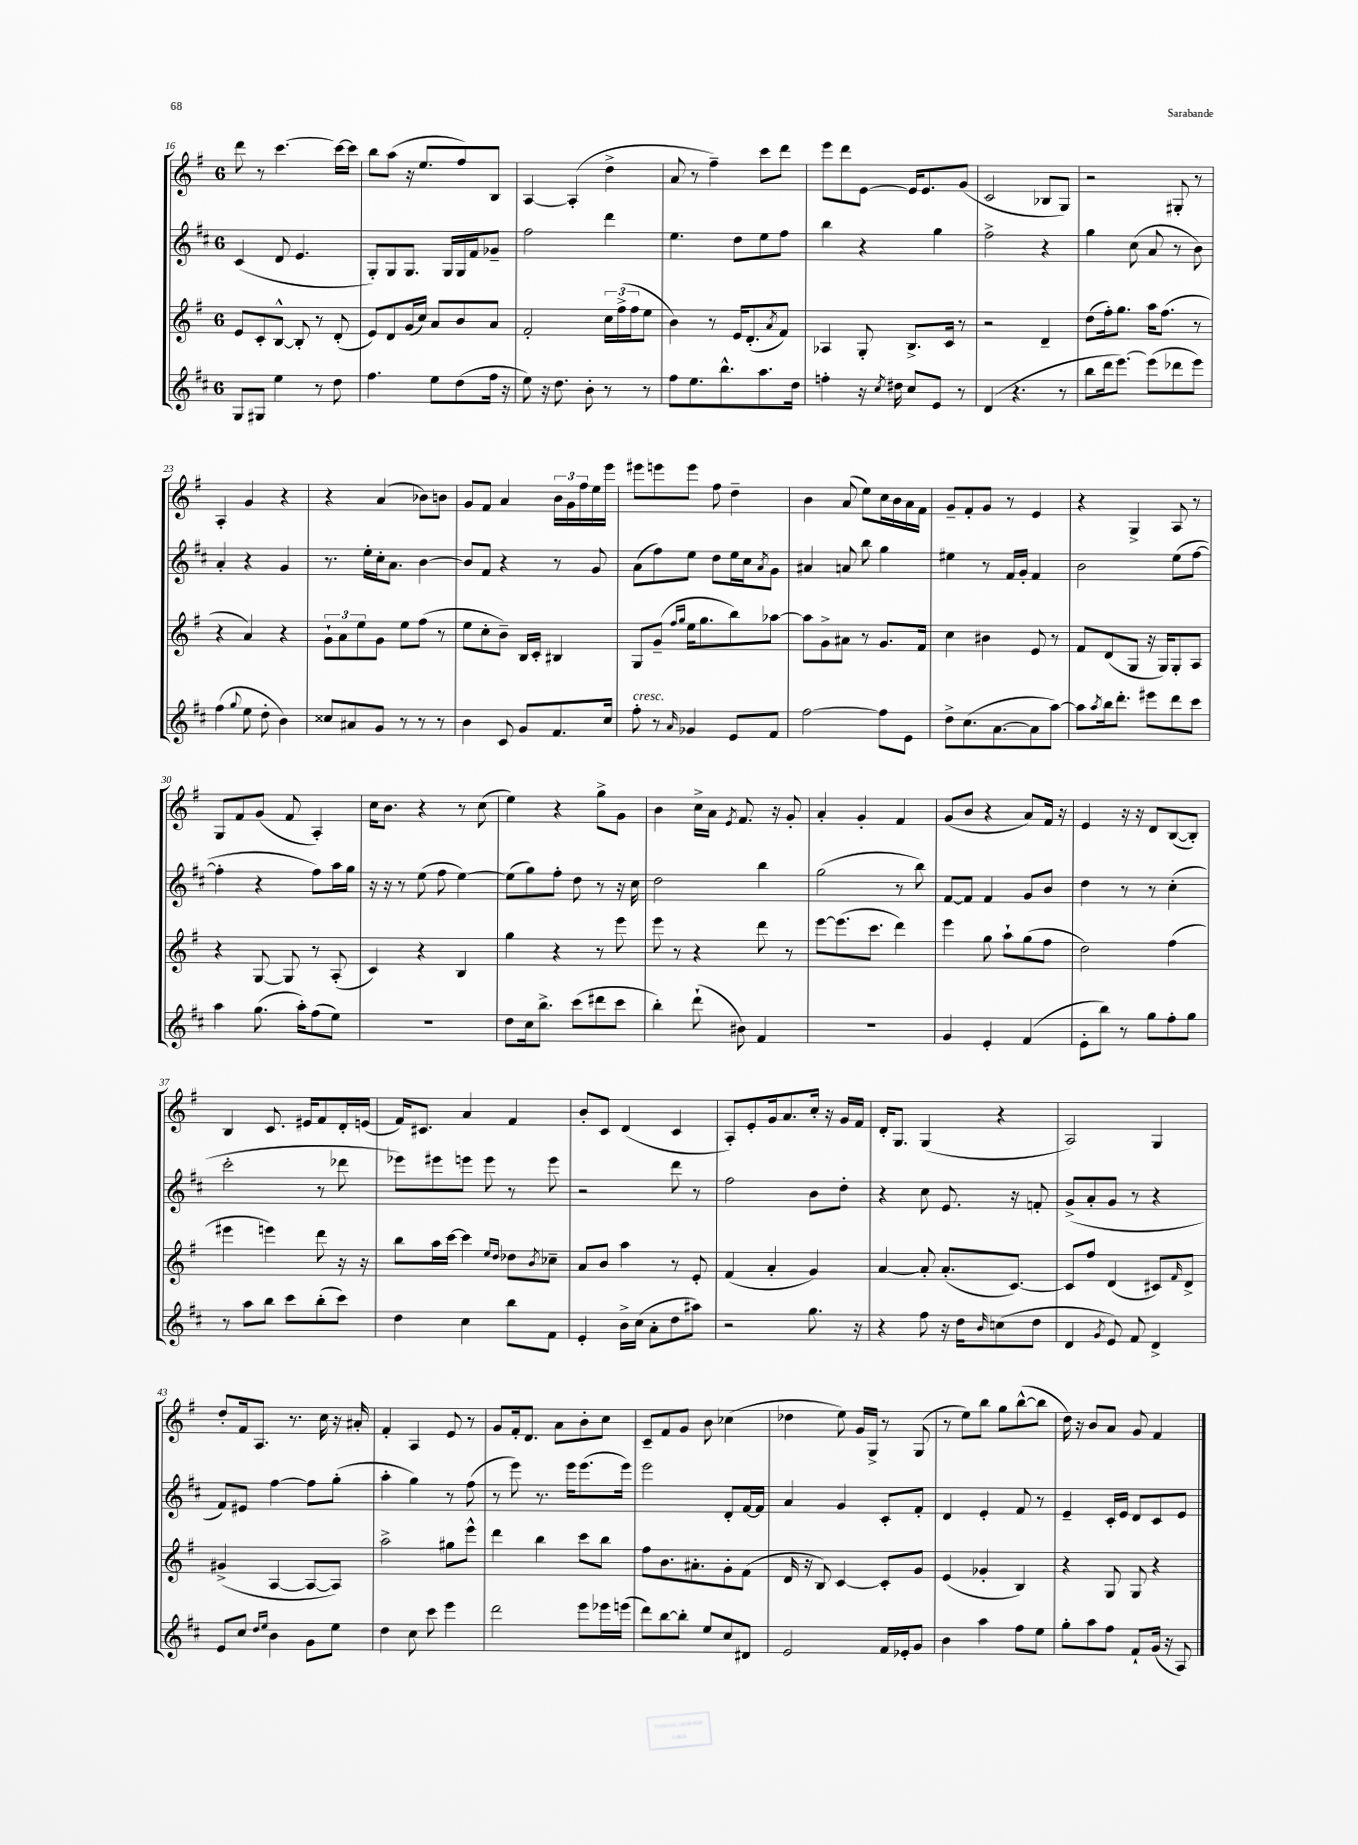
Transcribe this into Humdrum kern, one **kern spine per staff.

**kern	**kern	**kern	**kern
*staff4	*staff3	*staff2	*staff1
*clefG2	*clefG2	*clefG2	*clefG2
*k[f#c#]	*k[f#]	*k[f#c#]	*k[f#]
*M6/8	*M6/8	*M6/8	*M6/8
8G	8e	(4c#	8ddd
8G#	8c'	.	8r
4ee	[8B^^	8d	[4.ccc
.	8B']	4.e	.
8r	8r	.	.
8dd	(8d'	.	16ccc_
.	.	.	16ccc]
=	=	=	=
4.ff#	8e)	8G')	8bb
.	8d	8G	(8aa
.	(16g	8.G	16r
.	16cc)	.	8.ee
8ee	8a	.	.
.	.	16G	.
(8dd	8b	16G	8ff#)
.	.	16f#	.
16ff#	8a	8g-~	8B
16r	.	.	.
=	=	=	=
8ee)	2f#'	2ff#	[4A
16r	.	.	.
8.dd	.	.	.
.	.	.	(4A']
8b'	.	.	.
8r	24cc	4ddd	4dd^
.	(24ff#^	.	.
.	24ff#	.	.
8r	8ee	.	.
=	=	=	=
8ff#	4b)	4.ee	8a
8.ee	.	.	8r
.	8r	.	4ff#~)
8.bb^^	.	.	.
.	16e	8dd	.
.	(8.d'	.	.
8.aa	.	8ee	8ccc
.	8qa	.	.
.	8f#)	8ff#	8ddd
16dd	.	.	.
=	=	=	=
4ff'	4A-	4bb	8eee
.	.	.	8ddd
16r	8G'	4r	[8e
8qcc#	.	.	.
16dd#	.	.	.
8cc#	8.B^	.	16e]
.	.	.	8.e
8e	.	4gg	.
.	16c	.	.
8r	8r	.	(8g
=	=	=	=
(4d	2r	2ff#^	2c
4.r	.	.	.
.	4d~	4r	8B-
8r	.	.	8G)
=	=	=	=
8bb	(8dd	4gg	2r
16ddd	16ff#')	.	.
[8.eee)	8.gg	.	.
.	.	(8cc#	.
(8eee]	16aa	8a	.
.	(8.ff#	.	.
8ddd-	.	8r	8G#'
8eee)	8r	8b)	8r
=	=	=	=
(4ff#	4r	4a'	4A'
8qqgg	.	.	.
8ee	4a)	4r	4g
8dd'	.	.	.
4b)	4r	4g	4r
=	=	=	=
8cc##	12g`	8.r	4r
.	12a	.	.
8a#	.	.	.
.	12ee	.	.
.	.	16ee'	.
8g	8g	16cc#'	(4a
.	.	8.a	.
8r	8ee	.	.
8r	(8ff#	[4b	8b-)
8r	8r	.	8b
=	=	=	=
4b	8ee	8b]	8g
.	8cc'	8f#	8f#
8c#	8b~)	4r	4a
8g	16B	.	.
.	16c'	.	.
8.f#	4B#	8r	24b
.	.	.	24g
.	.	.	24ff#
.	.	8g	16ee
16cc#	.	.	16eee
=	=	=	=
8ff#'	8G	(8a	8eee#
8r	(8g~	8ff#)	8eee
.	16qqff#	.	.
16qqa	16qqgg	.	.
4g-	16ee	8ee	8eee
.	8.gg	.	.
.	.	8dd	8ff#
8e	8bb)	16ee	4dd~
.	.	16cc#	.
.	.	8qa	.
8f#	[8aa-	8g	.
=	=	=	=
[2ff#	8aa-]	4a#	4b
.	8g^	.	.
.	8a#	8a	(8a
.	8r	8bb	8ee)
8ff#]	8.g	4gg	16cc
.	.	.	16b
8e	.	.	16a
.	16f#	.	16f#
=	=	=	=
8dd^	4cc	4ee#	8g~
(8.cc#	.	.	8f#'
.	4b#	8r	8g
[8.a	.	.	.
.	.	16f#	8r
.	.	16g'	.
8a]	8e	4f#	4e
[8aa)	8r	.	.
=	=	=	=
8aa]	8f#	2b	4r
8qaa	.	.	.
16bb	(8d	.	.
8.ddd'	.	.	.
.	8G	.	4G^
8eee#	16r	.	.
.	16G)	.	.
8ddd	8G'	(8ee	8A
8ccc#	8A	[8ff#	8r
=	=	=	=
4aa	4r	4ff#']	8G
.	.	.	8f#
(8.gg	[8G	4r	(8g
.	8G]	.	8f#
16aa')	.	.	.
(8ff#	8r	8ff#)	4A')
8ee)	(8A'	16aa	.
.	.	16gg	.
=	=	=	=
2.r	4c)	16r	16cc
.	.	16r	8.b
.	.	8r	.
.	4r	(8ee	4r
.	.	8ff#	.
.	4B	[4ee)	8r
.	.	.	(8cc
=	=	=	=
8dd	4gg	(8ee]	4ee)
16cc#	.	8gg)	.
8.bb^	.	.	.
.	4r	8ff#'	4r
(8ccc#	.	8dd	.
8ddd#	8r	8r	8gg^
8ccc#	8eee	16r	8g
.	.	16cc#	.
=	=	=	=
4bb')	8eee	2dd	4b
.	8r	.	.
(8ddd`	4r	.	16cc^
.	.	.	16a
.	.	.	8qe
8b#)	.	.	8.f#
4f#	8ddd	4bb	.
.	.	.	16r
.	8r	.	8g'
=	=	=	=
2.r	[8eee	(2gg	4a'
.	(8.eee]	.	.
.	.	.	4g'
.	8.ccc	.	.
.	4ddd)	8r	4f#
.	.	8bb)	.
=	=	=	=
4g	4eee	[8f#	(8g
.	.	8f#]	8b
4e'	8gg	4f#	4r
.	8aa`	.	.
(4f#	(8gg	8g	8a)
.	8ff#	8b	16f#
.	.	.	16r
=	=	=	=
8e'	2dd)	4dd	4e
8bb)	.	.	.
8r	.	8r	16r
.	.	.	16r
8gg	.	8r	8d
8ff#'	(4ff#	(4cc#'	([8B
8gg	.	.	8B'])
=	=	=	=
8r	4eee#	2ccc#'	4B
8aa	.	.	.
8bb	4eee)	.	8.c
8ccc#	.	.	.
.	.	.	16e#
(8bb'	8ddd	8r	8f#
8ccc#)	16r	8ddd-	16d'
.	16r	.	(16e
=	=	=	=
4dd	8bb	8eee-)	16f#)
.	.	.	8.c#
.	16aa	8eee#	.
.	[16ccc	.	.
4cc#	4ccc]	8eee	4a
.	.	8eee	.
.	16qqee	.	.
.	16qqdd	.	.
8bb	8dd-	8r	4f#
.	8qb	.	.
8f#	8cc-~	8eee	.
=	=	=	=
4e'	8a	2r	8b'
.	8b	.	8c
16b^	4aa	.	(4d
(16cc#	.	.	.
8a'	.	.	.
8dd	8r	8ddd	4c
8aa#)	8e'	8r	.
=	=	=	=
2r	(4f#	2ff#	8A')
.	.	.	8e'
.	4a'	.	16g
.	.	.	8.a
8.gg	4g)	8b	16cc'
.	.	.	16r
.	.	8dd'	16g
16r	.	.	16f#
=	=	=	=
4r	[4a	4r	16d'
.	.	.	8.G
8ff#	8a']	8cc#	(4G
16r	(8.a'	8.e	.
16dd	.	.	.
16qqb	.	.	.
(8cc	.	.	4r
.	[8.c)	16r	.
8dd	.	8f'	.
=	=	=	=
4d	8c]	(8g^	2A)
.	8ff#	8a'	.
8qg	.	.	.
8e)	(4d	8g	.
8f#	.	8r	.
4d^	8c#)	4r	4G
.	16qqf#	.	.
.	8d^	.	.
=	=	=	=
8e	(4g#^	8f#)	8dd'
8cc#	.	8e#	16f#
.	.	.	8.A
16qqdd	.	.	.
16qqee	.	.	.
4b	[4A	[4ff#	.
.	.	.	8.r
8g	8A_	8ff#]	.
.	.	.	16cc
8ee	8A])	(8gg'	16r
.	.	.	16a#'
=	=	=	=
4dd	2aa^	4aa'	4f#'
8cc#	.	4gg)	4A
8ccc#	.	.	.
4eee	8gg#	8r	8e
.	8eee^^	(8ff#	8r
=	=	=	=
2ddd	4ddd	8r	8g
.	.	8eee)	16f#'
.	.	.	8.d
.	4bb	8.r	.
.	.	.	8a
.	.	16eee	.
8eee	8ccc	(8.eee	8b'
16eee-	8bb	.	8cc
(16eee	.	16eee)	.
=	=	=	=
8ddd)	8ff#	2eee	8c~
[8bb	8.b	.	8f#
8bb']	.	.	8g
.	8.a#'	.	.
8ee	.	.	8b
8cc#	8g'	8d'	(4cc-
8d#	(8f#	[16f#	.
.	.	16f#]	.
=	=	=	=
2e	16d	4a	4dd-
.	16r	.	.
.	8B)	.	.
.	[4c	4g	8ee)
.	.	.	16g
.	.	.	16G^
16f#	8c']	8c#'	8r
16e-'	.	.	.
8g	8g	8f#'	(8G
=	=	=	=
4b	(4e	4d	8r
.	.	.	8ee)
4aa	4g-'	4e'	8bb
.	.	.	8gg
8ff#	4B)	8f#	([8bb^^
8ee	.	8r	8bb]
=	=	=	=
8gg'	4r	4e~	16dd)
.	.	.	16r
8aa	.	.	8b
8ff#	8G	16c#'	8a
.	.	16e	.
8f#`	8G	8d	8g
(16g	4r	8c#	4f#
16r	.	.	.
8A)	.	8e	.
==	==	==	==
*-	*-	*-	*-
